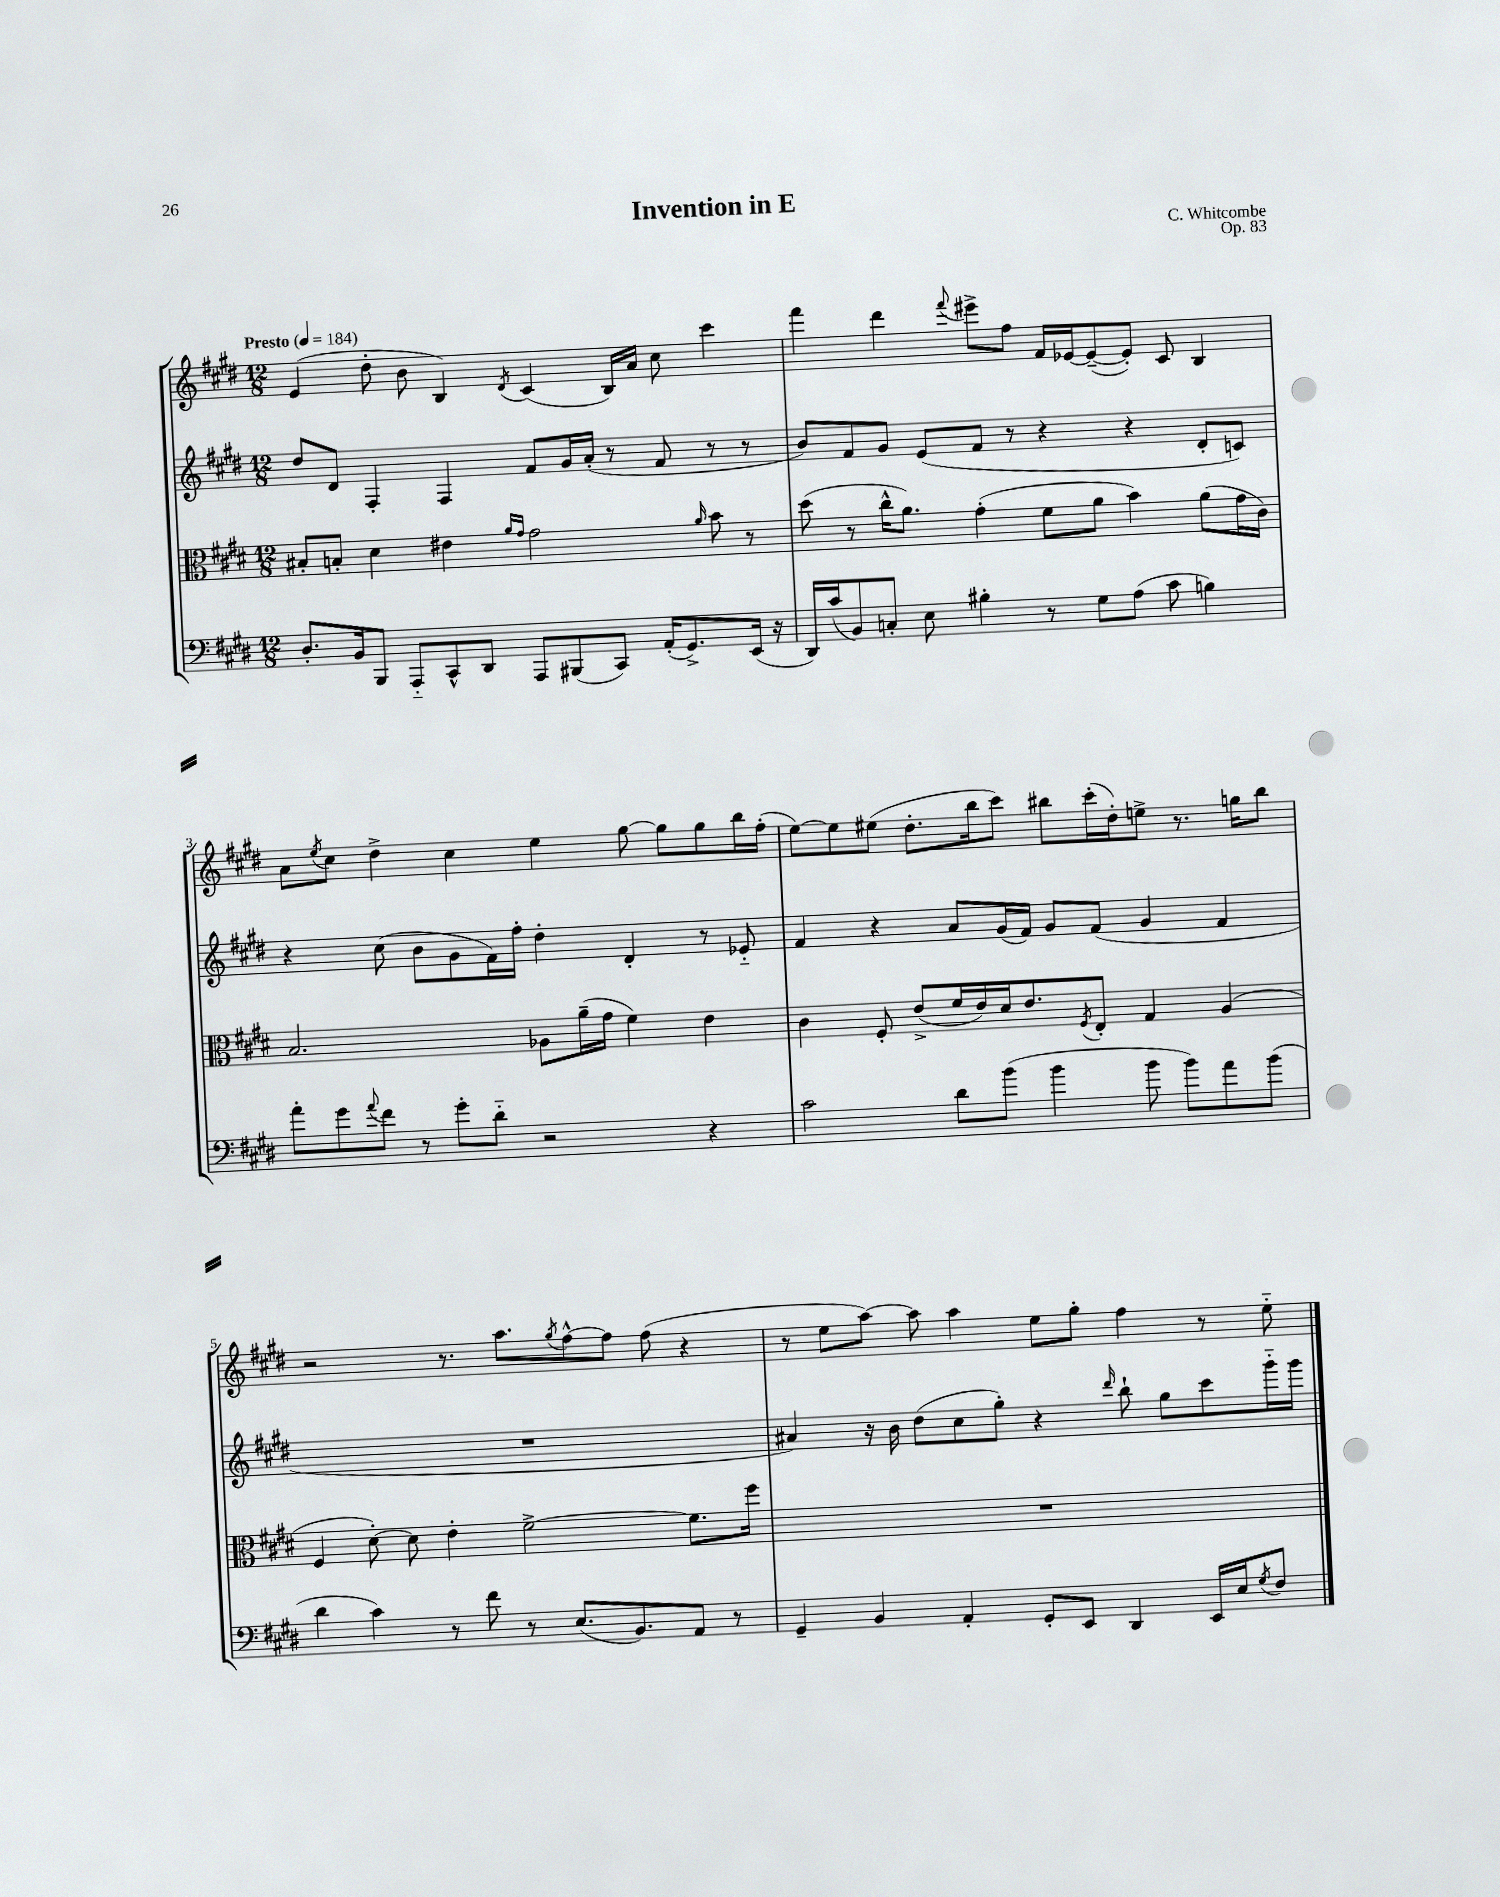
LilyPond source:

\header { title = "Invention in E" composer = "C. Whitcombe" opus = "Op. 83" }
<<
\new StaffGroup <<
\new Staff = "s0" {
    \clef treble \key e \major \numericTimeSignature \time 12/8 \tempo "Presto" 4 = 184
    e'4( dis''8-. b'8 b4) \acciaccatura { dis'8 } cis'4( b16) a'16 cis''8 cis'''4 |
    fis'''4 dis'''4 \appoggiatura { fis'''8 } eis'''8-> fis''8 fis'16 ees'16~ ees'8~--( ees'8-.) cis'8 b4 |
    a'8 \acciaccatura { e''8 } cis''8 dis''4-> cis''4 e''4 gis''8~ gis''8 gis''8 b''16 fis''16-.( |
    e''8~) e''8 eis''8( dis''8.-. b''16 cis'''8) bis''8 cis'''16-.( dis''16-.) e''8-> r8. g''16 bis''8 |
    r2 r8. a''8. \acciaccatura { gis''8 } fis''8~-^ fis''8 fis''8( r4 |
    r8 e''8 a''8~) a''8 a''4 e''8 gis''8-. fis''4 r8 e''8-_ \bar "|." |
}
\new Staff = "s1" {
    \clef treble \key e \major \numericTimeSignature \time 12/8
    dis''8 dis'8 fis4-. fis4 fis'8 gis'16 a'16-.( r8 fis'8 r8 r8 |
    b'8) fis'8 gis'8 e'8( fis'8 r8 r4 r4 dis'8-. c'8) |
    r4 cis''8( b'8 gis'8 fis'16) fis''16-. dis''4-. dis'4-. r8 ees'8-_ |
    fis'4 r4 a'8 gis'16( fis'16) gis'8 fis'8( gis'4 fis'4 |
    R1. |
    ais'4) r16 b'16 dis''8( cis''8 gis''8-.) r4 \grace { dis'''16 } b''8-! gis''8 cis'''8 gis'''16-_ gis'''16 \bar "|." |
}
\new Staff = "s2" {
    \clef alto \key e \major \numericTimeSignature \time 12/8
    bis8-. b8-. dis'4 eis'4 \grace { a'16 gis'16 } gis'2 \grace { a'16 } b'8 r8 |
    dis''8( r8 cis''16-^ a'8.) gis'4-.( fis'8 a'8 b'4) a'8( gis'16 cis'16) |
    b2. aes8 a'16--( gis'16 fis'4) e'4 |
    cis'4 fis8-. e'8->( fis'16 e'16) dis'16 e'8. \acciaccatura { fis8 } e8-. gis4 a4( |
    fis4 dis'8~-.) dis'8 e'4-. fis'2~-> fis'8. fis''16 |
    R1. \bar "|." |
}
\new Staff = "s3" {
    \clef bass \key e \major \numericTimeSignature \time 12/8
    dis8.-. b,16 b,,8 a,,8-_ cis,8-^ dis,8 a,,8 bis,,8( cis,8) a,16-.( gis,8.->) e,16( r16 |
    dis,16) cis'16( b,8) c8-. e8 bis4-. r8 gis8 a8( cis'8 b4) |
    a'8-. gis'8 \appoggiatura { a'8 } fis'8 r8 gis'8-. dis'8-_ r2 r4 |
    cis'2 dis'8 b'8( b'4 b'8 b'8) a'8 b'8( |
    dis'4 cis'4) r8 fis'8 r8 e8.( b,8.) a,8 r8 |
    gis,4-- b,4 a,4-. gis,8-. e,8 dis,4 e,16 e16 \acciaccatura { gis8 } fis8 \bar "|." |
}
>>
>>
